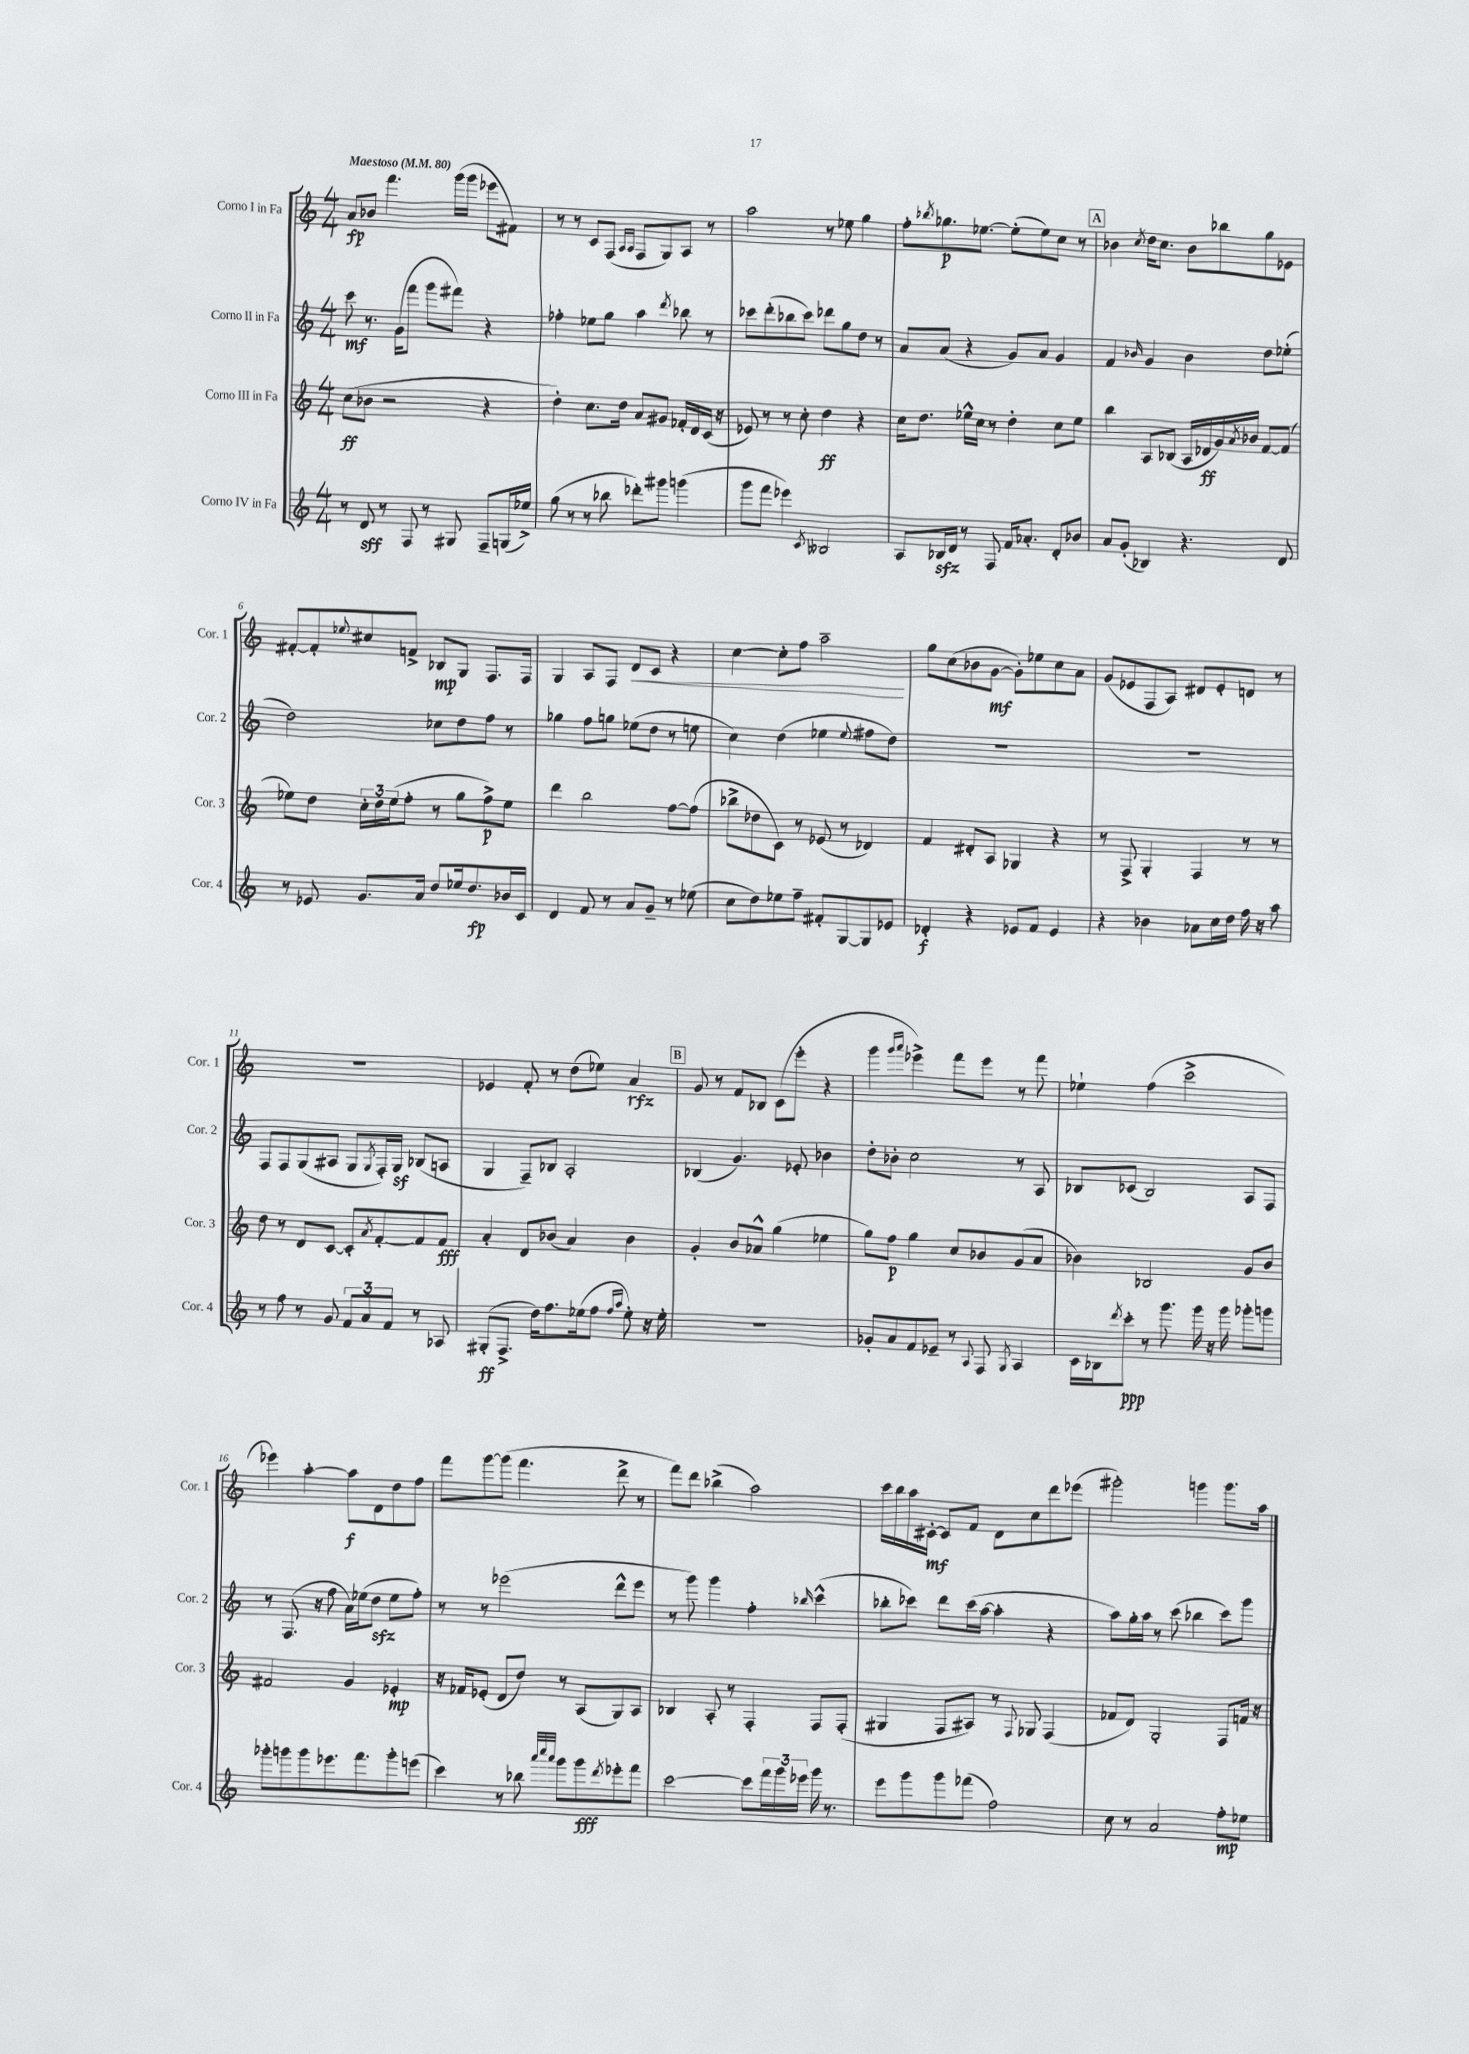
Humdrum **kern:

**kern	**dynam	**kern	**dynam	**kern	**dynam	**kern	**dynam
*part4	*part4	*part3	*part3	*part2	*part2	*part1	*part1
*staff4	*staff4	*staff3	*staff3	*staff2	*staff2	*staff1	*staff1
*I"Corno IV in Fa	*	*I"Corno III in Fa	*	*I"Corno II in Fa	*	*I"Corno I in Fa	*
*I'Cor. 4	*	*I'Cor. 3	*	*I'Cor. 2	*	*I'Cor. 1	*
*clefG2	*	*clefG2	*	*clefG2	*	*clefG2	*
*k[]	*	*k[]	*	*k[]	*	*k[]	*
*M4/4	*	*M4/4	*	*M4/4	*	*M4/4	*
*MM80	*	*MM80	*	*MM80	*	*MM80	*
=1	=1	=1	=1	=1	=1	=1	=1
!	!	!	!	!	!	!LO:TX:a:B:t=Maestoso	!
8r	.	(8cc\L	ff	8ccc\	mf	8a/L	fp
8d/	sff	8b-X\J	.	8.r	.	8b-X/J	.
8r	.	2r	.	.	.	4.fff\	.
.	.	.	.	(16g\KL	.	.	.
8F/	.	.	.	8fff\J	.	.	.
8r	.	.	.	8ggg\L	.	.	.
8G#X/	.	.	.	8fff#X\J)	.	(16ggg\LL	.
.	.	.	.	.	.	16ggg\JJ	.
8F~/L	.	4r	.	4r	.	8eee-X\L	.
(16Gn/L	.	.	.	.	.	8f#X\J)	.
16ee-X^/JJ)	.	.	.	.	.	.	.
=2	=2	=2	=2	=2	=2	=2	=2
(8gg\	.	4dd'\)	.	4ff-X'\	.	8r	.
8r	.	.	.	.	.	8r	.
8r	.	8.cc\L	.	8ee-X\L	.	8c/L	.
8bb-X\	.	.	.	8gg\J	.	(8F/J	.
.	.	16dd\Jk	.	.	.	.	.
.	.	.	.	.	.	16qqA/LL	.
.	.	.	.	.	.	16qqA/JJ	.
8ddd-X'\L)	.	8a/L	.	4aa\	.	8F/L	.
8ggg#X\J	.	8g#X/J	.	.	.	8G/)	.
.	.	.	.	8qddd/	.	.	.
(4gggn\	.	16f-X'/LL	.	8bb-X\	.	8A/J	.
.	.	16d/	.	.	.	.	.
.	.	(16c/JJ	.	8r	.	8r	.
.	.	16r	.	.	.	.	.
=3	=3	=3	=3	=3	=3	=3	=3
8ggg\L	.	8e-X/)	.	8ccc-X\L	.	2aa\	.
8fff\J	.	8r	.	(8ddd'\	.	.	.
4eee-X\)	.	8r	.	8bb-X\	.	.	.
.	.	8cc'\	.	8ccc-\J)	.	.	.
8qc/	.	.	.	.	.	.	.
2B--X/	.	4dd\	ff	8ddd-X\L	.	8r	.
.	.	.	.	8gg\	.	8ee-X\	.
.	.	4r	.	8dd\J	.	4gg\	.
.	.	.	.	8r	.	.	.
=4	=4	=4	=4	=4	=4	=4	=4
8A/L	.	16cc\KL	.	8a/L	.	8ff'\L	.
.	.	8.dd\J	.	.	.	.	.
.	.	.	.	.	.	8qbb-X/	.
16B-Xzz/L	.	.	.	(8a/J	.	8.gg-X\	p
16d/JJ	.	.	.	.	.	.	.
8r	.	16ee-X^^\LL	.	4r	.	.	.
.	.	16cc\JJ	.	.	.	[8.ee-X\J	.
8F/	.	8r	.	.	.	.	.
16f/KL	.	4dd'\	.	8g/L)	.	(8ee-'\L]	.
8.a-X'/J	.	.	.	.	.	.	.
.	.	.	.	8a/J	.	8ee-\)	.
8d'/L	.	8cc\L	.	4g/	.	8cc\J	.
8b-X/J	.	8ee-\J	.	.	.	8r	.
!!LO:REH:place=s1:t=A
=5	=5	=5	=5	=5	=5	=5	=5
8a/L	.	4bb\	.	4f/	.	4b-X\	.
(8g'/J	.	.	.	.	.	.	.
.	.	.	.	16qqb-X/	.	8qcc/	.
4B-X/)	.	8A/L	.	4g/	.	16dd\KL	.
.	.	.	.	.	.	8.cc\J	.
.	.	(8B-X/J	.	.	.	.	.
4.r	.	16A/LL	.	4b-\	.	8b-\L	.
.	.	16d-X/	ff	.	.	.	.
.	.	16g/)	.	.	.	8bb-X\	.
.	.	8qa/	.	.	.	.	.
.	.	16b-X/JJ	.	.	.	.	.
.	.	[8f/L	.	8dd\L	.	8gg\	.
8d/	.	(8f/J]	.	(8ee-X'\J	.	8e-X\J	.
!!LO:LB:g=z
=6	=6	=6	=6	=6	=6	=6	=6
8r	.	8ee-X\L)	.	2dd\)	.	[8f#X'/L	.
8e-X/	.	8dd\J	.	.	.	8f#'/]	.
.	.	.	.	.	.	8qqee-X/	.
8.g/L	.	24cc'\LL	.	.	.	8cc#X/	.
.	.	24dd\	.	.	.	.	.
.	.	(24ee-\J	.	.	.	.	.
.	.	8ff'\J	.	.	.	8fn^/J	.
16a/Jk	.	.	.	.	.	.	.
8dd/L	.	8r	.	8cc-X\L	.	8B-X/L	mp
16ee-X/k	.	8gg\L	.	8dd\	.	8G/J	.
8.dd/	fp	.	.	.	.	.	.
.	.	8ff^\)	p	8ff\J	.	8.F/L	.
16b-X/L	.	8ee-\J	.	8r	.	.	.
16c/JJ	.	.	.	.	.	16F/Jk	.
=7	=7	=7	=7	=7	=7	=7	=7
4d/	.	4ddd\	.	4gg-X\	.	4G/	.
8f/	.	2bb\	.	8ff\L	.	8A/L	.
8r	.	.	.	8ggn\J	.	8F/J	.
!	!	!	!	!	!	!	!LO:HP:b
8a/L	.	.	.	(8ee-X\L	.	8d/L	<
8g~/J	.	.	.	8dd\J	.	8c/J	.
8r	.	[8ff\L	.	8r	.	4r	.
(8ee-X\	.	(8ff\J]	.	8een\	.	.	.
=8	=8	=8	=8	=8	=8	=8	=8
8cc\L	.	8bb-X^\L	.	4cc\)	.	[4cc\	.
8dd\)	.	8dd-X\	.	.	.	.	.
8ee-X\	.	8c\J)	.	(4dd\	.	8cc'\L]	.
8ff~\J	.	8r	.	.	.	8ff\J	.
8f#X'/L	.	(8e-X/	.	4ee-X\	.	2aa~\	.
[8G/	.	8r	.	.	.	.	.
.	.	.	.	8qqee-/	.	.	.
8G/]	.	4d-X/)	.	8ff#X\L	.	.	.
8e-X/J	.	.	.	8dd\J)	.	.	.
.	.	.	.	.	.	.	[
=9	=9	=9	=9	=9	=9	=9	=9
4d-X'/	f	4f/	.	1r	.	8gg\L	.
.	.	.	.	.	.	(8cc\	.
4r	.	8d#X'/L	.	.	.	8b-X\	.
.	.	8A/J	.	.	.	[8g\J	mf
8e-X/L	.	4G-X/	.	.	.	8g'\L])	.
8f/J	.	.	.	.	.	8ee-X\	.
4e-/	.	4r	.	.	.	8cc\	.
.	.	.	.	.	.	8a\J	.
=10	=10	=10	=10	=10	=10	=10	=10
4r	.	8r	.	1r	.	(8g/L	.
.	.	8F^/	.	.	.	8e-X/	.
4b-X\	.	4G'/	.	.	.	8F/	.
.	.	.	.	.	.	8A/J)	.
8a-X\L	.	4F/	.	.	.	8d#X/L	.
16cc\L	.	.	.	.	.	8e-'/	.
16dd\JJ	.	.	.	.	.	.	.
16ff\	.	8r	.	.	.	8dn/J	.
16r	.	.	.	.	.	.	.
8aa\	.	8r	.	.	.	8r	.
!!LO:LB:g=z
=11	=11	=11	=11	=11	=11	=11	=11
8r	.	8dd\	.	8F/L	.	1r	.
8ff\	.	8r	.	8F/	.	.	.
8r	.	8d/L	.	(8G/	.	.	.
8g/	.	[8c/J	.	8A#X/J	.	.	.
12f/L	.	8c'/L]	.	8G/L	.	.	.
12a/	.	.	.	.	.	.	.
.	.	8qa/	.	8qG/	.	.	.
.	.	[8f'/	.	16F'/L)	.	.	.
12f/J	.	.	.	.	.	.	.
.	.	.	.	16Gz/JJ	.	.	.
8r	.	8f/]	.	(8B-X/L	.	.	.
8A-X/	.	8f/J	fff	8An/J	.	.	.
=12	=12	=12	=12	=12	=12	=12	=12
(8G#X'/L	ff	4a'/	.	4G/	.	4e-X/	.
8.F^/J	.	.	.	.	.	.	.
.	.	8d/L	.	8F~/L)	.	8f'/	.
16dd\KL)	.	.	.	.	.	.	.
8.ff\	.	(8b-X/J	.	8B-X/J	.	8r	.
.	.	4a/)	.	2A'/	.	(8dd\L	.
(16ee-X\k	.	.	.	.	.	.	.
8ff\J	.	.	.	.	.	8ee-X\J)	.
16qqff/LL	.	.	.	.	.	.	.
16qqaa/JJ	.	.	.	.	.	.	.
8ee-'\)	.	4b-\	.	.	.	4a/	rfz
16r	.	.	.	.	.	.	.
16ee-'\	.	.	.	.	.	.	.
!!LO:REH:place=s1:t=B
=13	=13	=13	=13	=13	=13	=13	=13
1r	.	4g'/	.	(4B-X/	.	8g/	.
.	.	.	.	.	.	8r	.
.	.	8b/L	.	4.g/)	.	8f/L	.
.	.	8a-X^^/J	.	.	.	8B-X/J	.
.	.	(4gg\	.	.	.	(8c\L	.
.	.	.	.	8e-X'/	.	8eee'\J	.
.	.	4ee-X\	.	4b-X\	.	4r	.
=14	=14	=14	=14	=14	=14	=14	=14
8g-X'/L	.	8gg\L)	.	8dd'\L	.	4ggg\	.
8a/	.	8ff\J	p	8b-X'\J	.	.	.
.	.	.	.	.	.	16qqggg/LL	.
.	.	.	.	.	.	16qqaaa/JJ	.
8f/	.	4gg\	.	2cc\	.	4eee-X^\)	.
8e-X~/J	.	.	.	.	.	.	.
8r	.	8cc/L	.	.	.	8fff\L	.
8qqA/	.	.	.	.	.	.	.
8F/	.	8b-X/	.	.	.	8eee-\J	.
8qG/	.	.	.	.	.	.	.
4A/	.	(8g/	.	8r	.	8r	.
.	.	8a/J	.	8A/	.	8fff\	.
=15	=15	=15	=15	=15	=15	=15	=15
16c\LL	.	4b-X\)	.	8B-X/L	.	4ee-X`\	.
16B-X\J	.	.	.	.	.	.	.
8qddd/	.	.	.	.	.	.	.
8ccc'\J	ppp	.	.	(8c-X/J	.	.	.
8r	.	2B-X/	.	2B-/)	.	(4ff\	.
8.ggg\	.	.	.	.	.	.	.
.	.	.	.	.	.	2ccc^\	.
16ggg\	.	.	.	.	.	.	.
16r	.	.	.	.	.	.	.
16ggg\	.	.	.	.	.	.	.
8ggg-X'\L	.	8g/L	.	8A/L	.	.	.
8gggn\J	.	8b-/J	.	8F/J	.	.	.
!!LO:LB:g=z
=16	=16	=16	=16	=16	=16	=16	=16
8ggg-X'\L	.	2f#X/	.	8r	.	4eee-X\)	.
8gggn\	.	.	.	(8.F/	.	.	.
8ggg\	.	.	.	.	.	[4aa'\	.
.	.	.	.	16r	.	.	.
8.eee-X\	.	.	.	8ff\	.	.	.
.	.	4g/	.	16a\LL)	.	8aa\L]	f
8.fff\	.	.	.	(16ee-X\J	.	.	.
.	.	.	.	8ddzz\J	.	8d\	.
8ggg'\	.	4e-X'/	mp	8ee-\L	.	8dd\	.
(8eeen\J	.	.	.	8ff'\J)	.	8ff\J	.
=17	=17	=17	=17	=17	=17	=17	=17
4ccc\)	.	16r	.	8r	.	8fff\L	.
.	.	16f-X/KL	.	.	.	.	.
.	.	(8e-X'/J	.	8r	.	[8ggg\	.
8r	.	8d/L	.	(2eee-X\	.	(8ggg\J]	.
8bb-X\	.	8dd/J)	.	.	.	4.fff\	.
32qqaaa/LLL	.	.	.	.	.	.	.
32qqcccc/	.	.	.	.	.	.	.
32qqaaa/JJJ	.	.	.	.	.	.	.
8ggg\L	.	8r	.	.	.	.	.
8ggg\	fff	(8A/L	.	.	.	.	.
8qddd/	.	.	.	.	.	.	.
8eee-X'\	.	8G/)	.	8ddd^^\L	.	8ddd^\	.
8fff\J	.	8A/J	.	8eee-\J	.	8r	.
=18	=18	=18	=18	=18	=18	=18	=18
[2ccc\	.	4B-X/	.	8r	.	8fff\L)	.
.	.	.	.	8ggg\)	.	8ddd\J	.
.	.	8A'/	.	4ggg\	.	(4bb-X^\	.
.	.	8r	.	.	.	.	.
8ccc\L]	.	4F'/	.	4ff'\	.	2aa\)	.
24fff\L	.	.	.	.	.	.	.
24ggg\	.	.	.	.	.	.	.
24eee-X\JJ	.	.	.	.	.	.	.
.	.	.	.	16qqbb-X/	.	.	.
16ggg\	.	8F/L	.	(4ccc^^\	.	.	.
8.r	.	.	.	.	.	.	.
.	.	(8F'/J	.	.	.	.	.
=19	=19	=19	=19	=19	=19	=19	=19
8eee\L	.	4G#X/	.	8bb-X'\L	.	16ccc\LL	.
.	.	.	.	.	.	16bb\	.
8ggg\	.	.	.	8ccc-X\J)	.	16aa\	.
.	.	.	.	.	.	[16c#X'\JJ	mf
8ggg\	.	8F/L	.	8ddd\L	.	8c#/L]	.
(8fff-X\J	.	8A#X/J)	.	(16ccc-\L	.	8f/J	.
.	.	.	.	[16aa\JJ	.	.	.
2ff\)	.	8r	.	4aa'\]	.	8d\L	.
.	.	8qqF/	.	.	.	.	.
.	.	8G-X/	.	.	.	8cc\	.
.	.	(4F/	.	4r	.	8ddd\	.
.	.	.	.	.	.	(8eee-X\J	.
=20	=20	=20	=20	=20	=20	=20	=20
8cc\	.	8f-X/L	.	8aa\L)	.	2ggg#X'\)	.
8r	.	8d/J)	.	16gg'\L	.	.	.
.	.	.	.	16aa\JJ	.	.	.
2a/	.	2G'/	.	8r	.	.	.
.	.	.	.	(8ccc\	.	.	.
.	.	.	.	4bb-X\	.	4gggn\	.
8ff'\L	mp	8F/L	.	8ccc\L)	.	8.ggg\L	.
8ee-X\J	.	16fn/Jk	.	8ggg\J	.	.	.
.	.	16r	.	.	.	16aa\Jk	.
==	==	==	==	==	==	==	==
*-	*-	*-	*-	*-	*-	*-	*-
